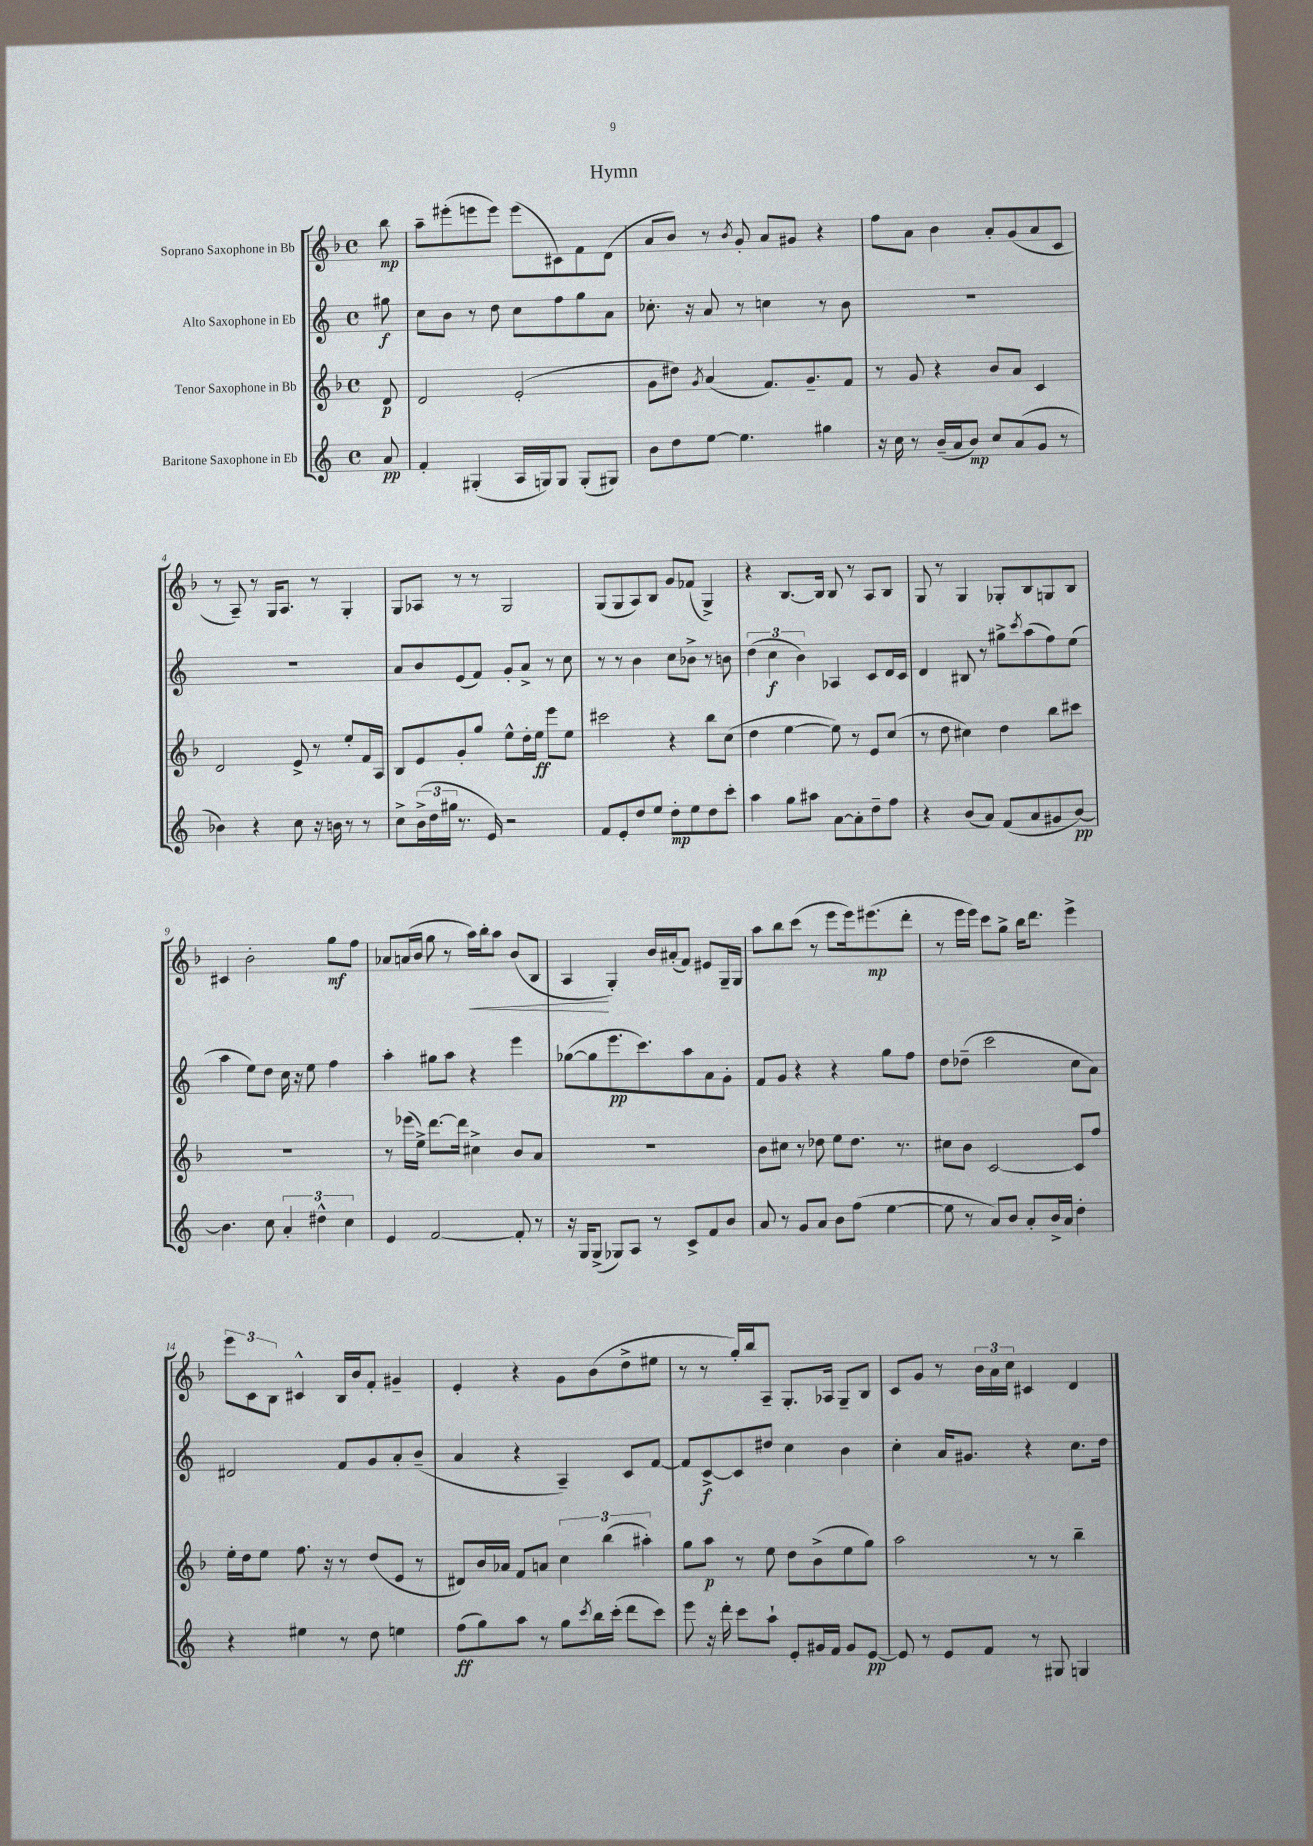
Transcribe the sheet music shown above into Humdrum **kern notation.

**kern	**kern	**kern	**kern
*staff4	*staff3	*staff2	*staff1
*clefG2	*clefG2	*clefG2	*clefG2
*k[]	*k[b-]	*k[]	*k[b-]
*M4/4	*M4/4	*M4/4	*M4/4
*met(c)	*met(c)	*met(c)	*met(c)
8a	8d	8gg#	8bb-
=	=	=	=
4f'	2d	8cc	8aa~
.	.	8b	(8eee#'
(4G#'	.	8r	8eee
.	.	8dd	8eee)
16A	(2e'	8cc	(8eee
16G)	.	.	.
8G	.	8ff	8c#)
(8G'	.	8gg	8f
8G#)	.	8a	(8d
=	=	=	=
8b	8g	8.cc-'	8a
8dd	8dd#)	.	8b-)
.	.	16r	.
.	8qg	.	.
[8ee	(4a	8a	8r
.	.	.	8qb-
4.ee]	.	8r	8g'
.	8.f)	4cc	8a
.	.	.	8g#
.	8.g~	.	.
4gg#	.	8r	4r
.	8f	8b	.
=	=	=	=
16r	8r	1r	8ff
16cc	.	.	.
8r	8g	.	8a
(16b~	4r	.	4b-
16a	.	.	.
8b)	.	.	.
8cc	8b-	.	8a'
(8a	8a	.	(8g
8g	4c	.	8a
8r	.	.	8c
=	=	=	=
4b-)	2d	1r	8r
.	.	.	8A~)
4r	.	.	8r
.	.	.	16G
.	.	.	8.A
8cc	8e^	.	.
16r	8r	.	8r
16b	.	.	.
8r	8ee'	.	4G'
8r	16f	.	.
.	16A	.	.
=	=	=	=
8cc^	8B-	8a	8G
(24b^	8e	8b	8A-
24dd	.	.	.
24gg#	.	.	.
8.r	8g'	(8e	8r
.	8gg	8f)	8r
16e)	.	.	.
2r	8ee^^	8g'	2G
.	16dd'	8a^	.
.	16ee	.	.
.	8eee	8r	.
.	8ee	8cc	.
=	=	=	=
8f	2ccc#	8r	(8G
8e'	.	8r	8G
8dd	.	4b	8A)
8ee	.	.	8B-
8dd'	4r	8cc	8g
8ee	.	8b-^	(8f-
8dd	8bb-	8r	4G^)
8ccc'	(8cc	8b	.
=	=	=	=
4aa	4dd	(6dd	4r
.	.	6cc	.
8gg	[4ee	.	[8.B-
.	.	6b)	.
8aa#	.	.	.
.	.	.	16B-]
[8a	8ee])	4A-	8B-
8a']	8r	.	8r
8dd~	8e	8c	8A
8ff	(8cc	16d	8B-
.	.	16c	.
=	=	=	=
4r	8r	4d	8G
.	8dd	.	8r
(8b	4cc#)	8B#	4G
8a)	.	8r	.
(8f	4dd	8gg#^	8G-'
.	.	8qccc	.
8a	.	(8aa	8B-
8g#	8bb-	8ff)	8G
[8b)	8ccc#	(8ee	8B-
=	=	=	=
4.b]	1r	4aa	4c#
.	.	8ee)	2b-'
8cc	.	8dd	.
6a'	.	16cc	.
.	.	16r	.
.	.	8ee	.
6dd#^^	.	.	.
.	.	4ff	8gg
6cc	.	.	.
.	.	.	8ff
=	=	=	=
4e	8r	4aa'	8a-
.	(16eee-	.	(16a
.	16ee^)	.	16b-
[2f	[8.ddd	8gg#	8gg
.	.	8aa	8r
.	16ddd]	.	.
.	4cc#^	4r	16aa)
.	.	.	16bb-'
.	.	.	8aa
8f']	8b-	4eee	(8b-
8r	8a	.	8B-
=	=	=	=
16r	1r	([8gg-	4A
16G	.	.	.
(8G^	.	8gg-]	.
8G-)	.	8.eee	4G')
8A	.	.	.
.	.	8.ccc)	.
8r	.	.	16b-
.	.	.	(16a#'
8c^	.	8aa	8f)
8f	.	8a	8e#
8b	.	8g'	16G~
.	.	.	16G
=	=	=	=
8a	8b-	8f	8aa
8r	8cc#	8g	8bb-
8g	8r	4r	(8ccc
8a	8dd-	.	8r
8b	8ee	4r	8eee
(8ff	8.dd-	.	16eee)
.	.	.	(8.eee#
[4ee	.	8gg	.
.	8.r	.	.
.	.	8ff	8ddd'
=	=	=	=
8ee]	8cc#	8dd	8r
8r	8b-	(8dd-~	16eee
.	.	.	16eee)
8a)	[2c	2ccc	8ccc
8b	.	.	8gg^
8a'	.	.	16bb-
.	.	.	8.ddd
16b^	.	.	.
16a	.	.	.
4dd'	8c]	8cc	4eee^
.	8ff	8a)	.
=	=	=	=
4r	16ee'	2d#	12eee
.	16dd	.	.
.	.	.	12c
.	8ee	.	.
.	.	.	12B-
4ee#	8.ff	.	4c#^^
.	16r	.	.
8r	8r	8f	16B-
.	.	.	16b-
8dd	(8dd	8g	8f'
4ee	8e	8a'	4g#~
.	8r	(8b~	.
=	=	=	=
(8ff	8d#)	4a	4e'
8gg)	16b-	.	.
.	16a-	.	.
8aa	8f	4r	4r
8r	8a	.	.
8gg	6cc	4A~)	8g
8qccc	.	.	.
16bb	.	.	(8b-
.	(6bb-	.	.
(16ccc'	.	.	.
8ddd	.	8c	8dd^
.	6aa#')	.	.
8ccc)	.	[8f	8ee#
=	=	=	=
8eee	8gg	8f]	8r
16r	8aa	[8c^	8r
16ddd'	.	.	.
8ccc	8r	8c]	16gg')
.	.	.	16bb-
8aa`	8ee	8dd#	8A~
8e'	8dd	4cc	8.G'
16g#	(8b-^	.	.
16f	.	.	16A-
8g#	8ee	4b	8G~
[8e	8gg)	.	8B-
=	=	=	=
8e]	2aa	4cc'	8c
8r	.	.	8g
8e	.	16a	8r
.	.	8.g#	.
8f	.	.	24b-
.	.	.	24a
.	.	.	24cc
8r	8r	4r	4c#
8G#	8r	.	.
4G	4bb-~	8.cc	4d
.	.	16dd	.
==	==	==	==
*-	*-	*-	*-
